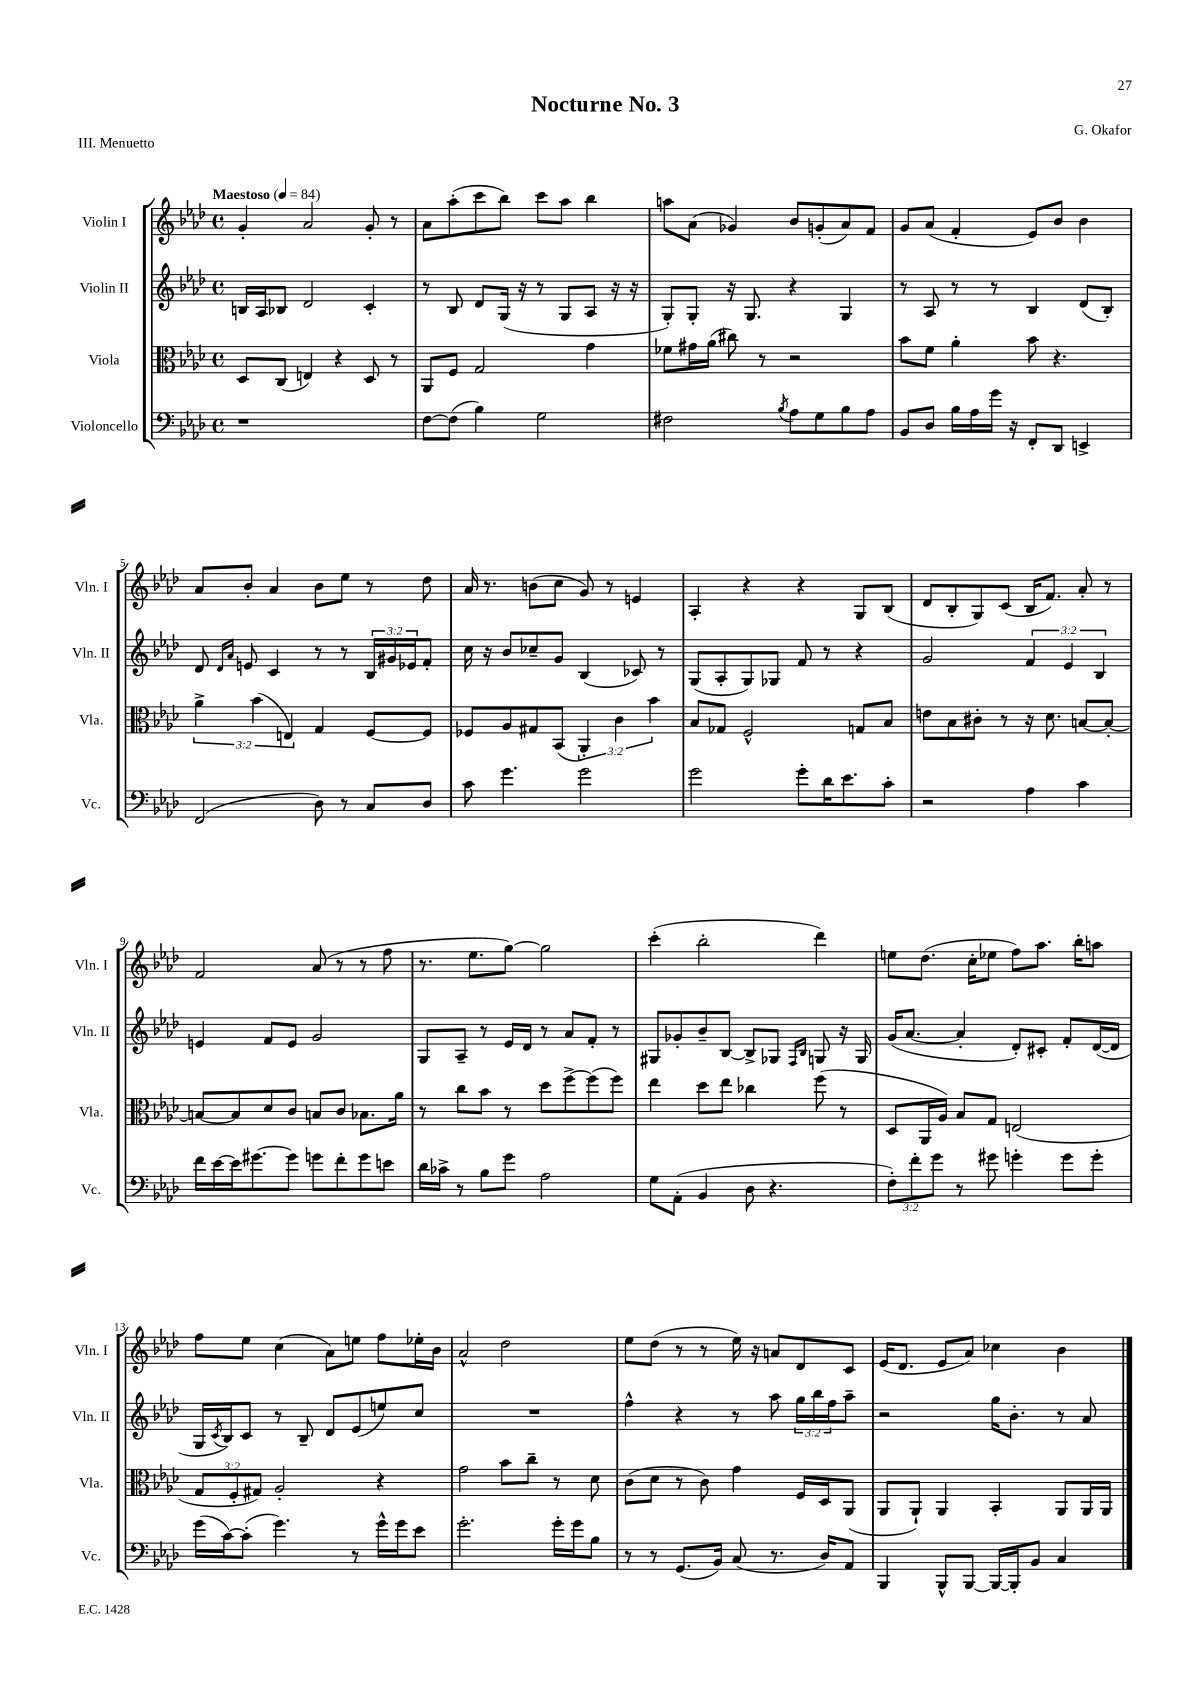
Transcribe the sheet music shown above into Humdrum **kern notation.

**kern	**kern	**kern	**kern
*part4	*part3	*part2	*part1
*staff4	*staff3	*staff2	*staff1
*I"Violoncello	*I"Viola	*I"Violin II	*I"Violin I
*I'Vc.	*I'Vla.	*I'Vln. II	*I'Vln. I
*clefF4	*clefC3	*clefG2	*clefG2
*k[b-e-a-d-]	*k[b-e-a-d-]	*k[b-e-a-d-]	*k[b-e-a-d-]
*M4/4	*M4/4	*M4/4	*M4/4
*met(c)	*met(c)	*met(c)	*met(c)
*MM84	*MM84	*MM84	*MM84
=1	=1	=1	=1
!	!	!	!LO:TX:a:B:t=Maestoso
1r	8D-/L	16Bn/LL	4g'/
.	.	16A-/J	.
.	(8C/J	8B-X/J	.
.	4En/)	2d-/	2a-/
.	4r	.	.
.	8D-/	4c'/	8g'/
.	8r	.	8r
=2	=2	=2	=2
[8F\L	8AA-/L	8r	8a-\L
(8F\J]	8F/J	8B-/	(8aa-'\
4B-\)	2G/	8d-/L	8ccc\
.	.	(16G/Jk	8bb-\J)
.	.	16r	.
2G\	.	8r	8ccc\L
.	.	8G/L	8aa-\J
.	4g\	8A-/J	4bb-\
.	.	16r	.
.	.	16r	.
=3	=3	=3	=3
2F#X\	8f-X\L	8G'/L)	8aan\L
.	16g#X\L	8G'/J	(8a-\J
.	(16a-\JJ	.	.
.	8cc#X\)	16r	4g-X/)
.	.	8.G/	.
.	8r	.	.
8qB-/	.	.	.
8A-\L	2r	4r	8b-/L
8G\	.	.	(8gn'/
8B-\	.	4G/	8a-/)
8A-\J	.	.	8f/J
=4	=4	=4	=4
8BB-/L	8b-\L	8r	8g/L
8D-/J	8f\J	8A-/	(8a-/J
16B-\LL	4a-'\	8r	4f'/
16A-\	.	.	.
16g\JJ	.	8r	.
16r	.	.	.
8FF'/L	8b-\	4B-/	8e-/L)
8DD-/J	4.r	.	8b-/J
4EEn^/	.	(8d-/L	4b-\
.	.	8B-'/J)	.
!!LO:LB:g=z
=5	=5	=5	=5
(2FF/	6a-^\	8d-/	8a-/L
.	.	16qqd-/LL	.
.	.	16qqa-/JJ	.
.	.	8en/	8b-'/J
.	(6b-\	.	.
.	.	4c/	4a-/
.	6En/)	.	.
8D-\)	4G/	8r	8b-\L
8r	.	8r	8ee-\J
8C/L	[8F/L	24B-/LL	8r
.	.	24g#X/	.
.	.	24e-X/J	.
8D-/J	8F/J]	8f'/J	8dd-\
=6	=6	=6	=6
8c\	8F-X/L	16cc\	16a-/
.	.	16r	8.r
4.g\	8A-/	8b-/L	.
.	8G#X/	8cc-X~/	(8bn\L
.	(8BB-/J	8g/J	8cc\J
2g\	6AA-'/)	(4B-/	8g/)
.	.	.	8r
.	6c\	.	.
.	.	8c-X/)	4en/
.	6b-\	.	.
.	.	8r	.
=7	=7	=7	=7
2g\	8B-/L	(8G/L	4A-'/
.	8G-X/J	8A-'/	.
.	2F^^/	8G/)	4r
.	.	8G-X/J	.
8g'\L	.	8f/	4r
16d-\K	.	8r	.
8.e-\	.	.	.
.	8Gn/L	4r	8G/L
8c'\J	8B-/J	.	(8B-/J
=8	=8	=8	=8
2r	8en\L	2g/	8d-/L
.	8B-\	.	8B-'/
.	8c#X'\J	.	8G/)
.	8r	.	(8c/J
4A-\	16r	6f/	16B-/KL
.	8.d-\	.	8.f/J)
.	.	6e-/	.
4c\	[8Bn/L	.	8a-'/
.	.	6B-/	.
.	8B'/J_	.	8r
!!LO:LB:g=z
=9	=9	=9	=9
16f\LL	8Bn/L_	4en/	2f/
[16e-\	.	.	.
16e-\J]	8B/]	.	.
[8.g#X\	.	.	.
.	8d-/	8f/L	.
8g#\J]	8c/J	8e/J	.
8gn\L	8Bn/L	2g/	(8a-/
8f'\	8c/J	.	8r
8g\	8.B-X\L	.	8r
8en\J	.	.	8ff\
.	16a-\Jk	.	.
=10	=10	=10	=10
16d-\LL	8r	8G/L	8.r
16c-X^\JJ	.	.	.
8r	8cc\L	8A-~/J	.
.	.	.	8.ee-\L
8B-\L	8b-\J	8r	.
8g\J	8r	16e-/LL	[8gg\J)
.	.	16d-/JJ	.
2A-\	8dd-\L	8r	2gg\]
.	[8ff^\	8a-/L	.
.	(8ff\]	8f'/J	.
.	8ff\J)	8r	.
=11	=11	=11	=11
8G\L	4ee-\	8G#X/L	(4ccc'\
(8AA-'\J	.	8g-X'/	.
4BB-/	8dd-\L	8b-~/	2bb-'\
.	8ee-\J	[8B-/J	.
8D-\	4cc-X\	8B-^/L]	.
4.r	.	8G-X/J	.
.	.	16qqF/LL	.
.	.	16qqB-/JJ	.
.	(8ff\	8Gn/	4ddd-\)
.	8r	16r	.
.	.	16G/	.
=12	=12	=12	=12
12F'\L)	8D-/L	(16g/KL	8een\L
.	.	[8.a-/J	.
12f'\	.	.	.
.	16AA-/L	.	(8.dd-\J
12g\J	.	.	.
.	16A-/JJ)	.	.
8r	8B-/L	4a-'/]	.
.	.	.	16cc'\KL
8g#X\	8G/J	.	8ee-X\J
4gn'\	(2En/	8d-'/L)	8ff\L)
.	.	8c#X'/J	8.aa-\J
8g\L	.	8f'/L	.
.	.	.	16bb-'\KL
8g'\J	.	([16d-/L	8aan\J
.	.	16d-/JJ]	.
!!LO:LB:g=z
=13	=13	=13	=13
(16g\LL	12G/L	16G/LL	8ff\L
.	.	8qc/	.
[16c\J)	.	16B-/J)	.
.	12F'/	.	.
(8c'\J]	.	8c/J	8ee-\J
.	12G#X/J)	.	.
4.g\)	2A-'/	8r	(4cc\
.	.	8B-~/	.
.	.	8d-/L	8a-\L)
8r	.	(8e-/	8een\J
16g^^\LL	4r	8een/)	8ff\L
16g\J	.	.	.
8e-\J	.	8cc/J	16ee-X'\L
.	.	.	16b-\JJ
=14	=14	=14	=14
2.g'\	2g\	1r	2a-^^/
.	8b-\L	.	2dd-\
.	8cc~\J	.	.
16g'\LL	8r	.	.
16g\J	.	.	.
8B-\J	8d-\	.	.
=15	=15	=15	=15
8r	(8c\L	4ff^^\	8ee-\L
8r	8d-\J	.	(8dd-\J
(8.GG/L	8r	4r	8r
.	8c\)	.	8r
16BB-/Jk)	.	.	.
(8C/	4g\	8r	16ee-\)
.	.	.	16r
8.r	.	8aa-\	8an/L
.	16F/LL	24gg\LL	8d-/
.	.	24bb-\	.
16D-/KL)	16D-/J	.	.
.	.	24ff\J	.
8AA-/J	(8AA-/J	8aa-~\J	8c/J
=16	=16	=16	=16
4BBB-/	8AA-/L	2r	(16e-/KL
.	.	.	8.d-/J
.	8AA-`/J)	.	.
8BBB-^^/L	4AA-/	.	8e-/L
[8BBB-/J	.	.	8a-/J)
16BBB-/LL_	4BB-'/	16gg\KL	4cc-X\
16BBB-'/J]	.	8.b-'\J	.
8BB-/J	.	.	.
4C/	8AA-/L	8r	4b-\
.	16AA-/L	8a-/	.
.	16AA-/JJ	.	.
==	==	==	==
*-	*-	*-	*-
